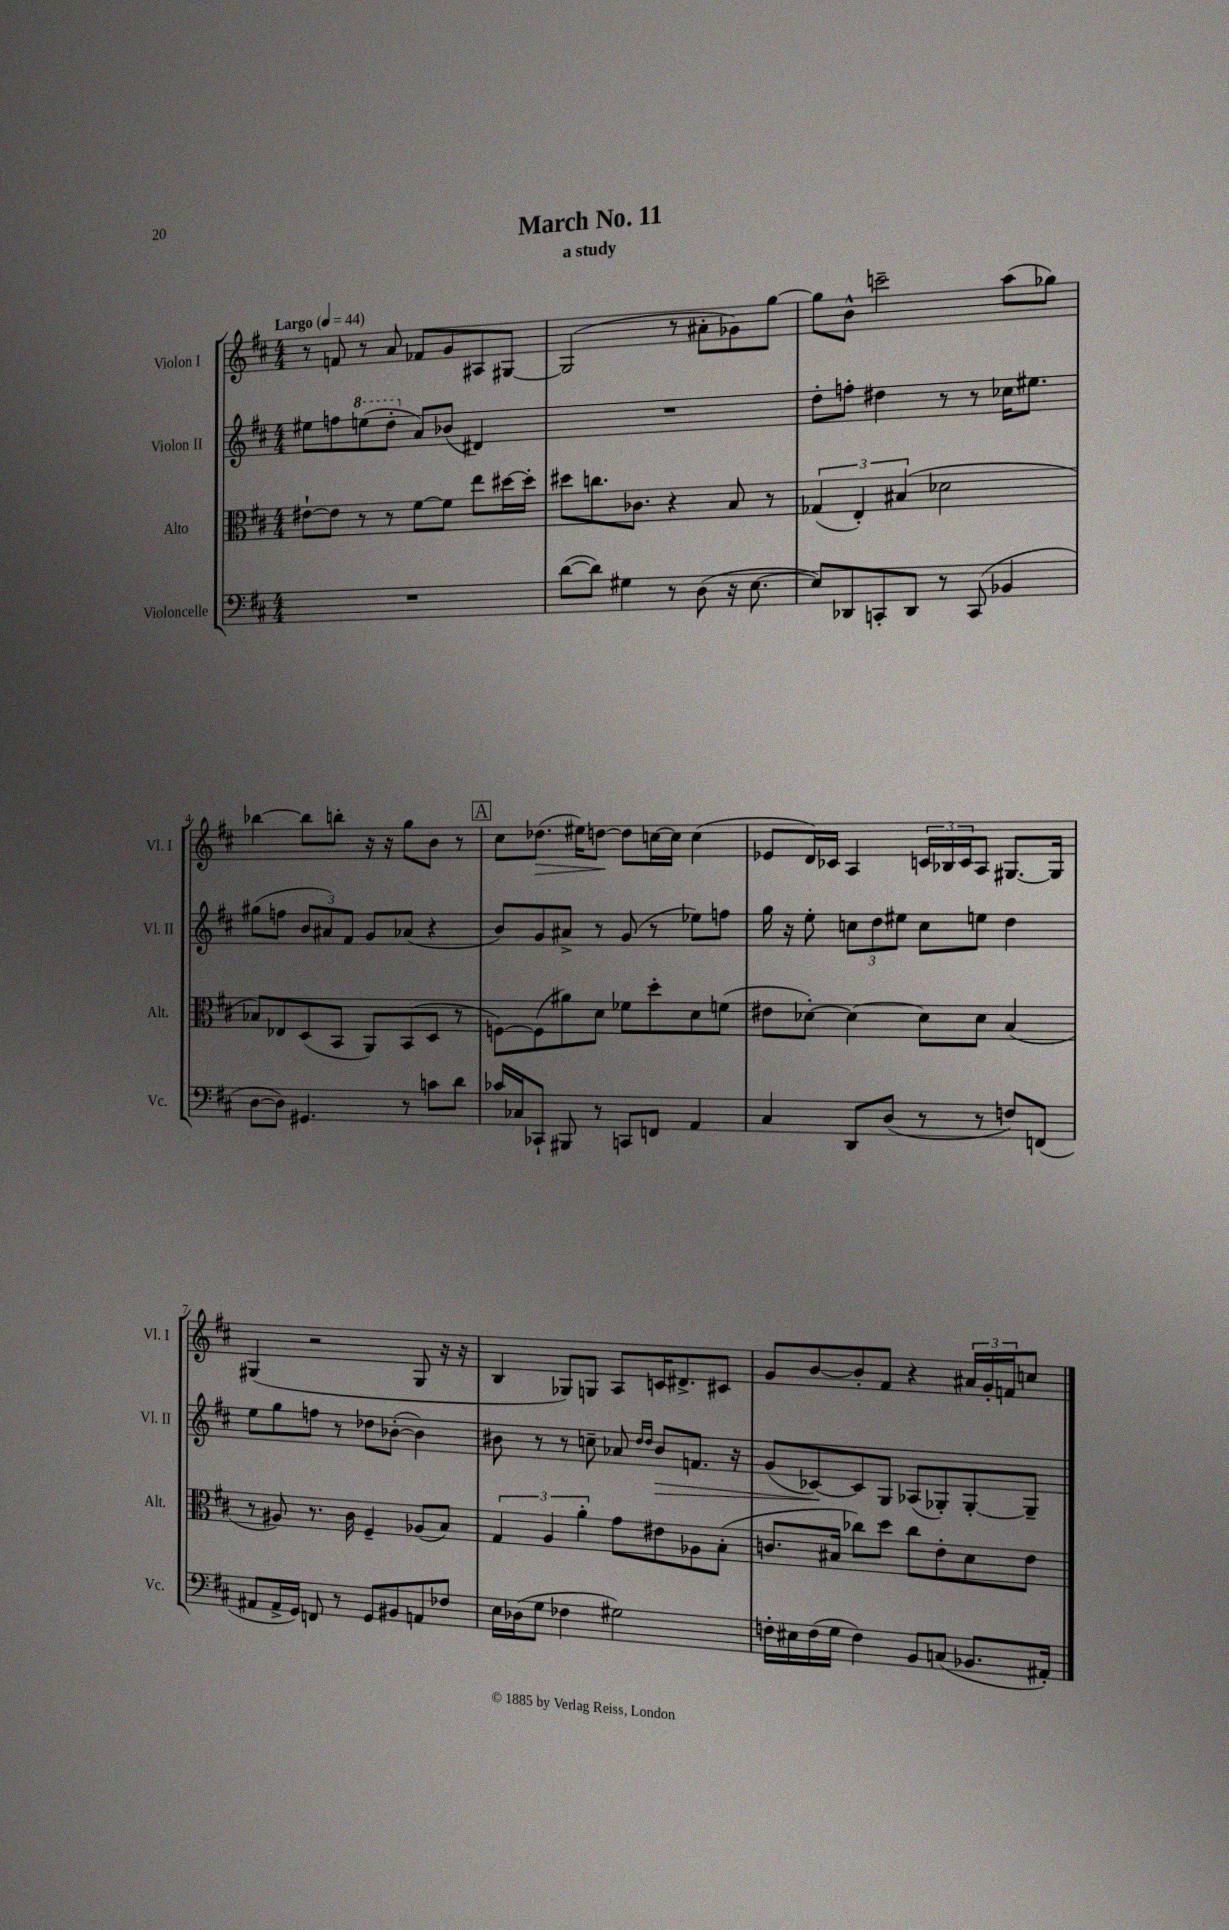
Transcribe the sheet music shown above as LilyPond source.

\header { title = "March No. 11" subtitle = "a study" }
<<
\new StaffGroup <<
\new Staff = "s0" \with { instrumentName = "Violon I" shortInstrumentName = "Vl. I" } {
    \clef treble \key d \major \numericTimeSignature \time 4/4 \tempo "Largo" 4 = 44
    r8 f'8 r8 a'8 fes'8 g'8 ais8 gis8~ |
    gis2( r8 ais'8-. ges'8) g''8~ |
    g''8 b'8-^ c'''2-- a''8( ges''8) |
    bes''4~ bes''8 b''8-. r16 r16 g''8 b'8 r8 |
    \mark \markup { \box "A" } cis''8 des''8.\>( eis''16) d''8~\! d''8 c''16~ c''16 c''4( |
    ees'8 d'16) ces'16 a4 \tuplet 3/2 { c'16 bes16 c'16 } a8 gis8.~ gis16 |
    gis4( r2 gis8 r16 r16 |
    b4 ges8) g8 a8 c'16 dis'8.-> cis'8 |
    g'8 b'8~ b'8-. fis'8 r4 \tuplet 3/2 { ais'16 g'16-. f'16 } c''8 \bar "|." |
}
\new Staff = "s1" \with { instrumentName = "Violon II" shortInstrumentName = "Vl. II" } {
    \clef treble \key d \major \numericTimeSignature \time 4/4
    eis''8 f''8 \ottava #1 e'''!8( d'''8-. \ottava #0 a'8) bes'8( dis'4) |
    R1 |
    d''8-. f''8-. dis''4 r8 r8 ces''16 eis''8. |
    gis''8( f''8 \tuplet 3/2 { b'8 ais'8) fis'8 } g'8 aes'8( r4 |
    \mark \markup { \box "A" } b'8) g'8 ais'8-> r8 g'8( r8 ees''8) f''8 |
    g''16 r16 e''8-. \tuplet 3/2 { c''8 d''8 eis''8 } c''8 e''8 d''4 |
    e''8 g''8 f''8 r8 des''8 bes'8~-.( bes'4) |
    bis'8 r8 r8 c''8-- aes'8 \grace { d''16 d''16 } bis'8\> f'8. r16 |
    g'8( ces'8~\!) ces'8 g8 aes8( ges8-.) ges8~-. ges8-- \bar "|." |
}
\new Staff = "s2" \with { instrumentName = "Alto" shortInstrumentName = "Alt." } {
    \clef alto \key d \major \numericTimeSignature \time 4/4
    eis'8~-! eis'8 r8 r8 fis'8~ fis'8 e''8 dis''16~ dis''16-. |
    dis''8 c''8. ces'8. r4 b8 r8 |
    \tuplet 3/2 { ges4( e4-.) bis4( } des'2 |
    bes8) ees8 d8( b,8 a,8) b,8( d8 r8 |
    \mark \markup { \box "A" } f8~) f8( ais'8) d'8 fes'8 d''8-. d'8 f'8( |
    eis'8 des'8~-.) des'4~ des'8 des'8 b4( |
    r8 ais8) r8. cis'16 fis4-- aes8( b8) |
    \tuplet 3/2 { g4 a4 a'4-. } g'8 eis'8 aes8 b8-.( |
    c'8. bis16 ces''8) d''8 ces''8 e'8-. d'8 e'8 \bar "|." |
}
\new Staff = "s3" \with { instrumentName = "Violoncelle" shortInstrumentName = "Vc." } {
    \clef bass \key d \major \numericTimeSignature \time 4/4
    R1 |
    d'8~( d'8) gis4 r8 d8( r16 e8.~ |
    e8) des,8 c,8-. des,8 r8 c,8( bes,4 |
    d8~ d8) gis,4. r8 c'8 d'8 |
    \mark \markup { \box "A" } ces'16 ces16 ces,8-! bis,,8 r8 c,8 f,8 a,4 |
    cis4 d,8 d8( r8 r8 f8) f,8( |
    ais,8 ais,16-> g,16) f,8 r8 g,8 bis,8 a,8 fes8 |
    e16 des16( g8 fes4 gis2) |
    f16-. eis16 f16( g16 f4) b,8 c8( bes,8. ais,16-.) \bar "|." |
}
>>
>>
